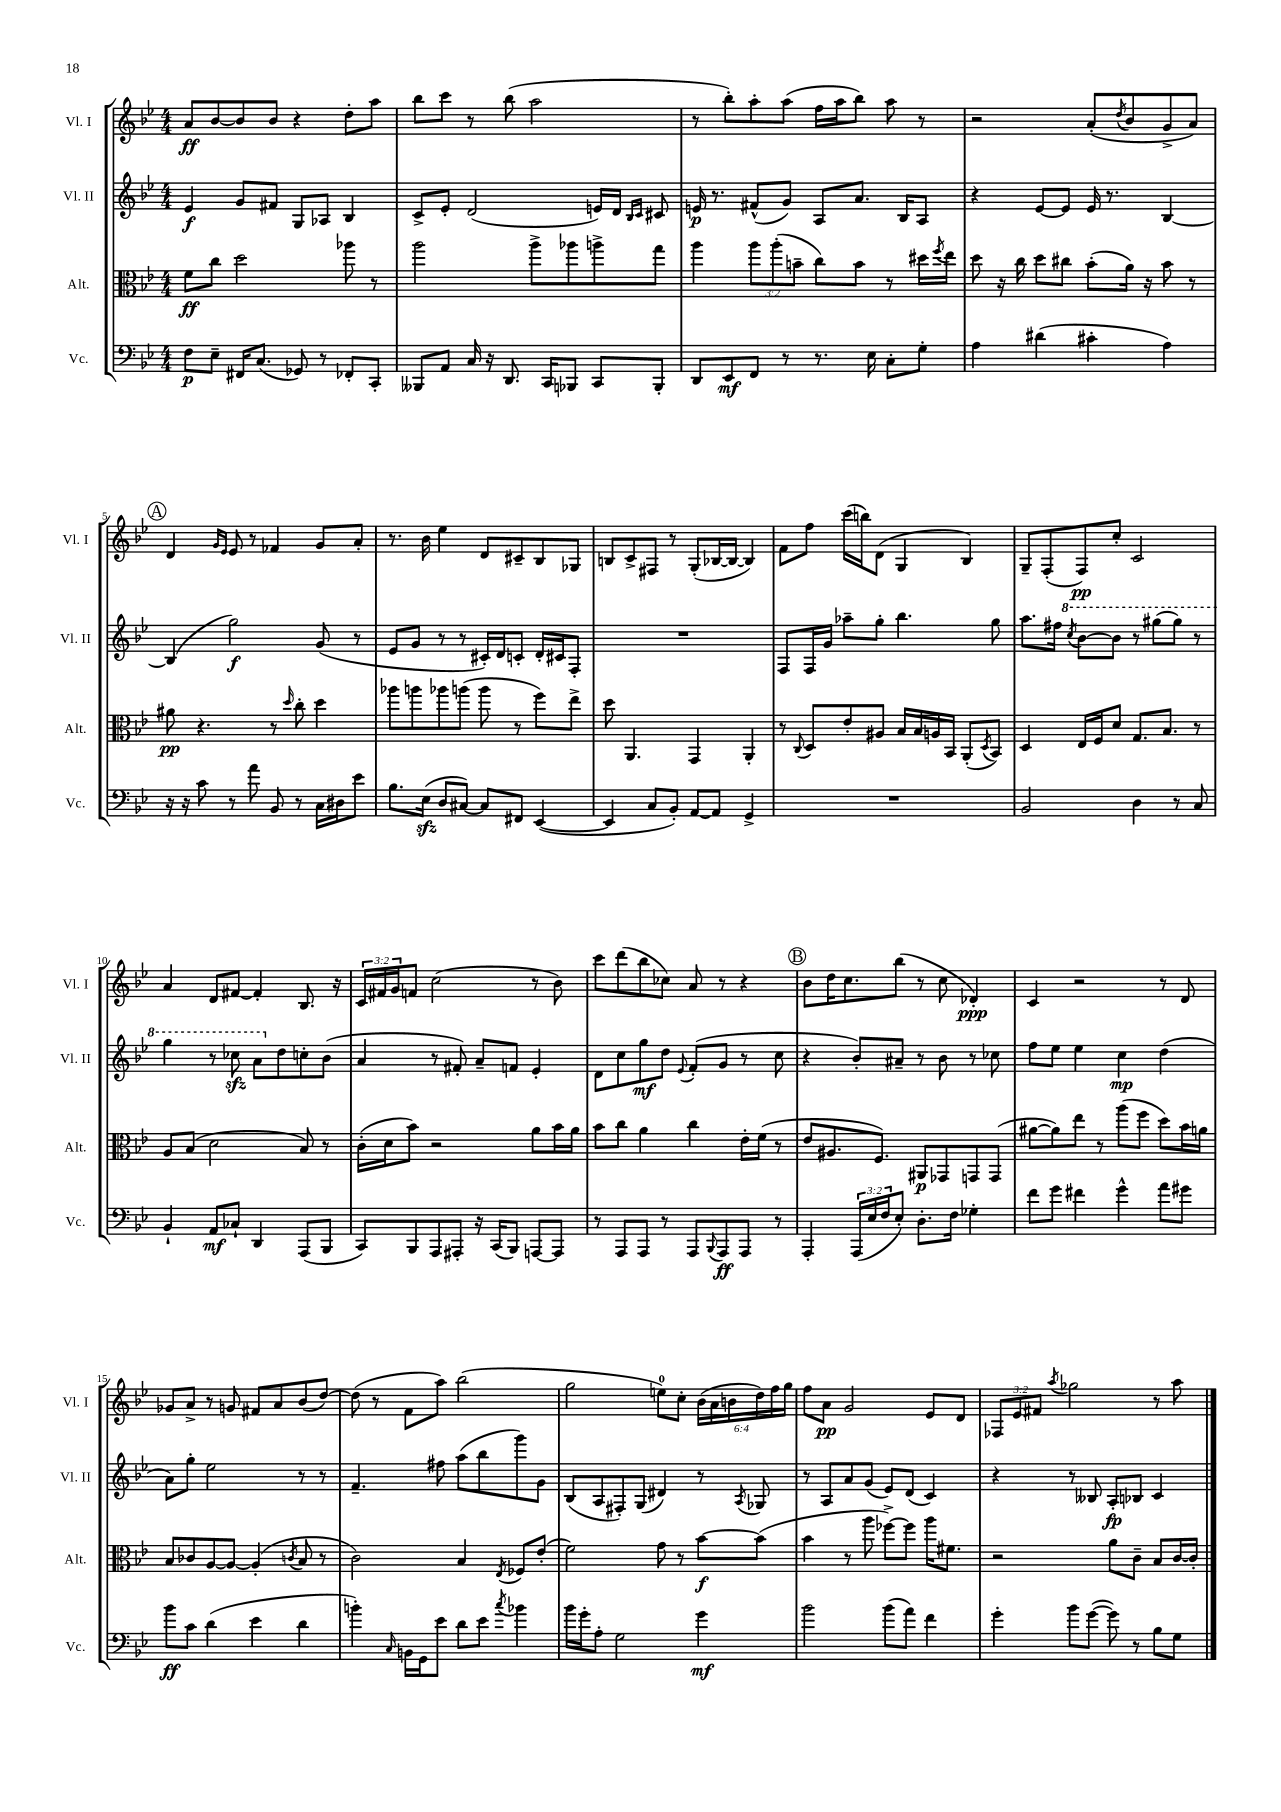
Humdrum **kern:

**kern	**kern	**kern	**kern
*staff4	*staff3	*staff2	*staff1
*clefF4	*clefC3	*clefG2	*clefG2
*k[b-e-]	*k[b-e-]	*k[b-e-]	*k[b-e-]
*M4/4	*M4/4	*M4/4	*M4/4
8F	8f	4e-	8a
8E-~	8cc	.	[8b-
16FF#	2dd	8g	8b-]
(8.C	.	.	.
.	.	8f#	8b-
8GG-)	.	8G	4r
8r	.	8A-	.
8FF-'	8aa-	4B-	8dd'
8CC'	8r	.	8aa
=	=	=	=
8BBB--	2aa	8c^	8bb-
8AA	.	8e-'	8ccc
16C	.	(2d	8r
16r	.	.	.
8.DD	.	.	(8bb-
.	8aa^	.	2aa
16CC	.	.	.
8BBB-	8aa-	.	.
8CC	8aa^	16e)	.
.	.	16d	.
.	.	16qqB-	.
.	.	16qqc	.
8BBB-'	8gg	8c#	.
=	=	=	=
8DD	4aa	16e	8r
.	.	8.r	.
8EE-	.	.	8bb-')
8FF	12aa	(8f#^^	8aa'
.	(12aa'	.	.
8r	.	8g)	(8aa
.	12b~	.	.
8.r	8cc)	8A	16ff
.	.	.	16aa
.	8b	8.a	8bb-)
16E-	.	.	.
8C'	8r	.	8aa
.	.	16B-	.
8G'	16dd#	8A	8r
.	8qff	.	.
.	16ee-	.	.
=	=	=	=
4A	8dd	4r	2r
.	16r	.	.
.	16cc	.	.
(4d#	8dd	[8e-	.
.	8cc#	8e-]	.
4c#'	(8b-'	16e-	(8a'
.	.	8.r	.
.	.	.	8qdd
.	16a)	.	8b-
.	16r	.	.
4A)	8b-	[4B-	8g^
.	8r	.	8a)
=	=	=	=
16r	8a#	(4B-]	4d
16r	.	.	.
8c	4.r	.	.
.	.	.	16qqg
.	.	.	16qqe-
8r	.	2gg)	8e-
8a	.	.	8r
8BB-	8r	.	4f-
.	16qqdd	.	.
8r	8cc'	.	.
16C	4dd	(8g	8g
16D#	.	.	.
8e-	.	8r	8a'
=	=	=	=
8.B-	8aa-	8e-	8.r
.	8aa	8g	.
(16E-	.	.	16b-
8D	8aa-	8r	4ee-
[8C#)	(8aa	8r	.
8C#]	8aa	16c#')	8d
.	.	16d	.
8FF#	8r	8c'	8c#~
([4EE-	8ff)	16d'	8B-
.	.	16c#	.
.	8ee-^	8F'	8G-
=	=	=	=
4EE-]	8dd	1r	8B
.	4.AA	.	8c^
8C	.	.	8F#
8BB-')	.	.	8r
[8AA	4GG	.	(8G'
8AA]	.	.	[16B-
.	.	.	16B-_
4GG^	4AA'	.	4B-])
=	=	=	=
1r	8r	8F	8f
.	8qqC	.	.
.	8D	16F	8ff
.	.	16g	.
.	8e-'	8aa-~	(16ccc
.	.	.	16bb)
.	8A#	8gg'	(8d
.	16B-	4.bb-	4G
.	16B-	.	.
.	16A	.	.
.	16BB-	.	.
.	(8AA'	.	4B-)
.	8qD	.	.
.	8BB-)	8gg	.
=	=	=	=
2BB-	4D	8.aa	8G~
.	.	.	(8F'
.	.	16ff#	.
.	.	8qccc	.
.	16E-	[8bb-	8F)
.	16F	.	.
.	8d	8bb-]	8cc'
4D	8.G	8r	2c
.	.	(8ggg#	.
.	8.B-	.	.
8r	.	8ggg#)	.
8C	8r	8r	.
=	=	=	=
4BB-`	8A	4ggg	4a
.	(8B-	.	.
8AA	2d	8r	8d
8C-`	.	8ccc-	[8f#
4DD	.	8aa	4f#']
.	.	8dd	.
(8AAA	8B-)	8cc'	8.B-
8BBB-	8r	(8b-	.
.	.	.	16r
=	=	=	=
8CC)	(16c'	4a	24c
.	.	.	24f#
.	16d	.	.
.	.	.	24g
8BBB-	8b-)	.	8f
8AAA	2r	8r	(2cc
8AAA#'	.	8f#')	.
16r	.	8a~	.
(16CC	.	.	.
8BBB-)	.	8f	.
[8AAA	8a	4e-'	8r
8AAA]	16b-	.	8b-)
.	16a	.	.
=	=	=	=
8r	8b-	8d	8ccc
8AAA	8cc	8cc	(8ddd
8AAA	4a	8gg	8bb-
8r	.	8dd	8cc-)
.	.	8qqe-	.
8AAA	4cc	(8f'	8a
8qqBBB-	.	.	.
8AAA	.	8g	8r
8AAA	16e-'	8r	4r
.	(16f	.	.
8r	8r	8cc	.
=	=	=	=
4AAA'	8e-	4r	8b-
.	8.A#	.	16dd
.	.	.	8.cc
(24AAA	.	8b-')	.
24E-	.	.	.
.	8.F)	.	.
24F	.	.	.
8E-')	.	8a#~	(8bb-
8.D'	8AA#	8r	8r
.	8GG-	8b-	8cc
16F	.	.	.
4G-'	8GG	8r	4d-')
.	(8GG	8cc-	.
=	=	=	=
8f	[8a#	8ff	4c
8g	8a#])	8ee-	.
4f#	8ee-	4ee-	2r
.	8r	.	.
4g^^	(8aa	4cc	.
.	8ff	.	.
8a	8dd)	(4dd	8r
8g#	16b-	.	8d
.	16a	.	.
=	=	=	=
8b-	8B-	8a)	8g-
8c	8c-	8gg'	8a^
(4d	[8A	2ee-	8r
.	8A_	.	8g
4e-	(4A']	.	8f#
.	.	.	8a
.	8qc	.	.
4d	8B-	8r	(8b-
.	8r	8r	[8dd)
=	=	=	=
4b')	2c)	4.f~	(8dd]
.	.	.	8r
16qqC	.	.	.
16BB	.	.	8f
16GG	.	.	.
8e-	.	8ff#	8aa)
8d	4B-	(8aa	(2bb-
8e-	.	8bb-	.
8qcc	8qE-	.	.
4b-	8F-	8ggg)	.
.	(8e-'	8g	.
=	=	=	=
16b-	2f)	(8B-	2gg
16g'	.	.	.
8A'	.	8A	.
2G	.	8F#')	.
.	.	(8G	.
.	8g	4d#)	8ee)
.	8r	.	8cc'
4g	[8b-	8r	(24b-
.	.	.	24a
.	.	.	24b
.	.	8qA	.
.	(8b-]	8G-	24dd)
.	.	.	24ff
.	.	.	24gg
=	=	=	=
2b-	4b-	8r	8ff
.	.	8A	8a
.	8r	8a	2g
.	8aa	(8g	.
(8b-	[8ff-^)	8e-)	.
8a)	8ff-]	(8d	.
4f	16aa	4c)	8e-
.	8.f#	.	.
.	.	.	8d
=	=	=	=
4g'	2r	4r	12F-
.	.	.	12e-
.	.	.	12f#
.	.	.	8qaa
8b-	.	8r	2gg-
([8g	.	8B--	.
8g])	8a	8A'	.
8r	8c~	8B-	.
8B-	8B-	4c	8r
8G	[16c	.	8aa
.	16c']	.	.
==	==	==	==
*-	*-	*-	*-
